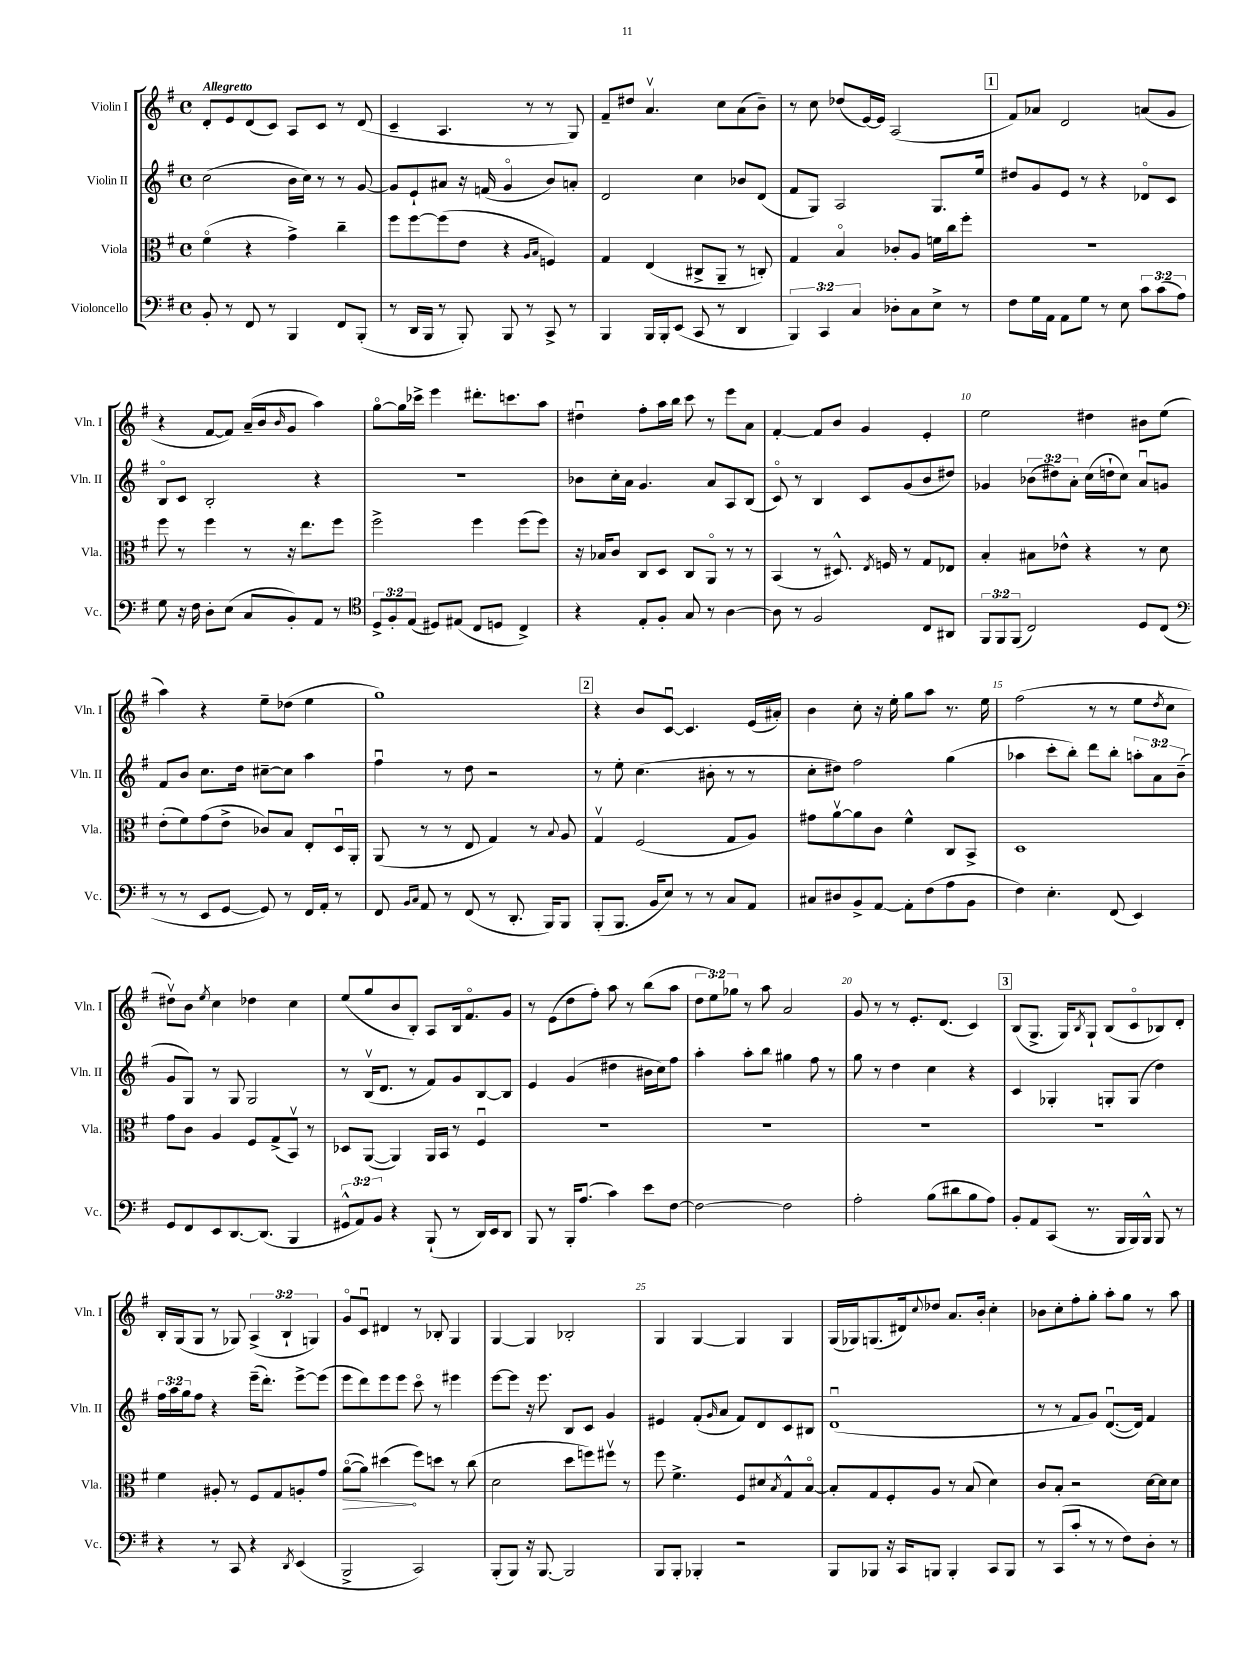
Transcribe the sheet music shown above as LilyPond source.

<<
\new StaffGroup <<
\new Staff = "s0" \with { instrumentName = "Violin I" shortInstrumentName = "Vln. I" } {
    \clef treble \key g \major \defaultTimeSignature \time 4/4 \override Staff.TupletNumber.text = #tuplet-number::calc-fraction-text \tempo "Allegretto"
    d'8-. e'8 d'8( c'8) a8 c'8 r8 d'8( |
    c'4-- a4. r8 r8 g8) |
    fis'8-- dis''8 a'4.\upbow c''8 a'8( b'8--) |
    r8 c''8 des''8( e'16~) e'16 a2( |
    \mark \markup { \box "1" } fis'8) aes'8 d'2 a'8( g'8 |
    r4 fis'8~ fis'8) a'16--( b'16 \grace { b'16 } g'8 a''4) |
    g''8~\flageolet g''16 ces'''16-> e'''4 dis'''8.-. c'''8. a''8 |
    dis''4\downbow fis''8-. a''16 b''16 c'''8 r8 e'''8 a'8 |
    fis'4~-. fis'8 b'8 g'4 e'4-. |
    e''2 dis''4 bis'8 e''8( |
    a''4) r4 e''8-- des''8( e''4 |
    g''1) |
    \mark \markup { \box "2" } r4 b'8 c'8~\downbow c'4. e'16( ais'16-.) |
    b'4 c''8-. r16 e''16-. g''8 a''8 r8. e''16 |
    fis''2( r8 r8 e''8 \acciaccatura { d''8 } c''8 |
    dis''8\upbow) b'8 \acciaccatura { e''8 } c''4 des''4 c''4 |
    e''8( g''8 b'8 b8-.) a8 b16 fis'8.\flageolet g'8 |
    r8 e'8( d''8 fis''8-.) a''8 r8 b''8( a''8 |
    \tuplet 3/2 { d''8 e''8) ges''8 } r8 a''8 a'2 |
    g'8 r8 r8 e'8.-. d'8.( c'4) |
    \mark \markup { \box "3" } b8( g8.-> g16) \acciaccatura { b8 } g8-! b8( c'8\flageolet bes8) d'8-. |
    b16-. g16( g8 r8 ges8) \tuplet 3/2 { a4->( b4-! g4) } |
    g'8\flageolet c'8\downbow dis'4 r8 bes8-. g4 |
    g4~ g4 bes2-. |
    g4 g4~ g4 g4 |
    g16( ges16) g8.( dis'16) \appoggiatura { c''8 } des''8 a'8. b'16-. c''4-. |
    bes'8 c''8-. fis''8-. g''8-. a''8-. g''8 r8 a''8 \bar "|." |
}
\new Staff = "s1" \with { instrumentName = "Violin II" shortInstrumentName = "Vln. II" } {
    \clef treble \key g \major \defaultTimeSignature \time 4/4 \override Staff.TupletNumber.text = #tuplet-number::calc-fraction-text
    c''2( b'16 c''16) r8 r8 g'8~ |
    g'8 e'8-! ais'8 r16 f'16( g'4\flageolet b'8) a'8-. |
    d'2 c''4 bes'8 d'8( |
    fis'8 g8) a2 g8. e''16 |
    \mark \markup { \box "1" } dis''8 g'8 e'8 r8 r4 des'8\flageolet c'8 |
    b8\flageolet c'8 b2-. r4 |
    R1 |
    bes'8 c''16-. a'16 g'4. a'8 a8 b8( |
    c'8\flageolet) r8 b4 c'8 g'8( b'8 dis''8) |
    ges'4 \tuplet 3/2 { bes'8( dis''8) a'8-. } c''16( d''16-! c''8) a'8\downbow g'8 |
    fis'8 b'8 c''8. d''16 cis''8~-- cis''8 a''4 |
    fis''4\downbow r8 d''8 r2 |
    \mark \markup { \box "2" } r8 e''8-. c''4.( bis'8-. r8 r8 |
    c''8-. dis''8) fis''2 g''4( |
    aes''4 c'''8-. b''8-.) d'''8 b''8-. \tuplet 3/2 { a''8-. a'8 b'8--( } |
    g'8 g8) r8 g8 g2 |
    r8 b16\upbow( d'8. r8 fis'8) g'8 b8~ b8 |
    e'4 g'4( dis''4 bis'16 c''16) fis''8 |
    a''4-. a''8-. b''8 gis''4 fis''8 r8 |
    g''8 r8 d''4 c''4 r4 |
    \mark \markup { \box "3" } c'4 ges4-. g8-. g8( d''4) |
    \tuplet 3/2 { fis''16 a''16 g''16 } fis''8 r4 e'''16--( d'''8.-.) e'''8~-> e'''8( |
    e'''8 d'''8) e'''8 e'''8 c'''8\flageolet r8 eis'''4 |
    e'''8~ e'''8 r16 e'''8. b8 c'8 g'4 |
    eis'4 fis'8-.( \grace { g'16 } a'8 fis'8) d'8 c'8 bis8 |
    d'1\downbow( |
    r8 r8 fis'8 g'8) d'8.~\downbow( d'16) fis'4 \bar "|." |
}
\new Staff = "s2" \with { instrumentName = "Viola" shortInstrumentName = "Vla." } {
    \clef alto \key g \major \defaultTimeSignature \time 4/4
    fis'4\flageolet( r4 g'4->) c''4-- |
    fis''8 fis''8~ fis''8( e'8 r4 \grace { a16 b16 } f4) |
    g4 e4( cis8-> a,8-- r8 c8-.) |
    g4 b4\flageolet ces'8-. a8 f'16 c''16 fis''8-. |
    \mark \markup { \box "1" } R1 |
    fis''8 r8 fis''4 r8 r16 e''8. fis''8 |
    fis''2-> fis''4 fis''8( fis''8) |
    r16 bes16 c'8 c8 d8 c8 a,8\flageolet r8 r8 |
    b,4( r8 dis8.-^) \acciaccatura { e8 } f16 r8 g8 ees8 |
    b4-. bis8 ees'8-^ r4 r8 d'8 |
    e'8-.( fis'8) g'8( e'8-> ces'8) b8 e8-. d16\downbow a,16-. |
    a,8( r8 r8 e8 g4) r8 \appoggiatura { b8 } a8 |
    \mark \markup { \box "2" } g4\upbow fis2( g8 a8) |
    gis'8 a'8~\upbow a'8 c'8 fis'4-^ c8 b,8-> |
    d1 |
    g'8 c'8 a4 fis8 g8->( b,8\upbow) r8 |
    des8 a,8~( a,4) a,16 b,16 r8 fis4\downbow |
    R1 |
    R1 |
    R1 |
    \mark \markup { \box "3" } R1 |
    fis'4 ais8-. r8 fis8 g8 a8-. g'8 |
    \once \override Hairpin.circled-tip = ##t a'8~\flageolet\>( a'8) dis''4\!( fis''8) d''8 r8 c''8( |
    d'2 d''8 f''8) fis''8\upbow r8 |
    fis''8 fis'4.-> fis8 dis'8 \acciaccatura { b8 } g8-^ b8~\flageolet |
    b8-. g8 fis8-. a8 r8 b8( d'4) |
    c'8 b8-. r2 d'16~ d'16 d'8 \bar "|." |
}
\new Staff = "s3" \with { instrumentName = "Violoncello" shortInstrumentName = "Vc." } {
    \clef bass \key g \major \defaultTimeSignature \time 4/4 \override Staff.TupletNumber.text = #tuplet-number::calc-fraction-text
    b,8-. r8 fis,8 r8 b,,4 fis,8 b,,8-.( |
    r8 d,16 b,,16 r8 b,,8-.) b,,8 r8 c,8-> r8 |
    b,,4 b,,16 b,,16-. e,8( c,8 r8 d,4 |
    \tuplet 3/2 { b,,4) c,4 c4 } des8-. c8 e8-> r8 |
    \mark \markup { \box "1" } fis8 g16 a,16 a,8 g8 r8 e8 \tuplet 3/2 { c'8 c'8( a8) } |
    g8 r16 fis16 d8-. e8( c8 b,8-.) a,8 r8 |
    \clef tenor \tuplet 3/2 { d8-> fis8-. e8( } dis8) eis8( c8 d8 c4->) |
    r4 e8-. fis8-. g8 r8 a4~ |
    a8 r8 fis2 c8 ais,8 |
    \tuplet 3/2 { fis,8 fis,8 fis,8( } c2) d8 c8( |
    \clef bass r8 r8 e,8 g,8~ g,8) r8 fis,16 a,16-. r8 |
    fis,8 \grace { b,16 c16 } a,8 r8 fis,8( r8 d,8.-. b,,16) b,,8 |
    \mark \markup { \box "2" } b,,8-.( b,,8. b,16 e8) r8 r8 c8 a,8 |
    cis8 dis8 b,8-> a,8~ a,8-. fis8( a8 b,8 |
    fis4) e4.-. fis,8( e,4) |
    g,8 fis,8 e,8 d,8.~ d,8.( b,,4 |
    \tuplet 3/2 { gis,8-^ a,8) b,8 } r4 b,,8-!( r8 d,16) e,16 d,8 |
    b,,8 r8 b,,16-. a8.( c'4) e'8 fis8~ |
    fis2~ fis2 |
    a2-. b8( dis'8 b8 a8) |
    \mark \markup { \box "3" } b,8-. a,8 c,8( r8. b,,16 b,,16) b,,16-^ b,,8 r8 |
    r4 r8 c,8 r4 \acciaccatura { d,8 } e,4( |
    b,,2-> c,2) |
    b,,8-.( b,,8) r16 b,,8.~ b,,2 |
    b,,8 b,,8-. bes,,4-. r2 |
    b,,8 bes,,8 r16 c,16 b,,8 b,,4-. c,8 b,,8 |
    r8 c,8( c'8-. r8 r8 fis8) d8-. r8 \bar "|." |
}
>>
>>
\layout { \context { \Score \override BarNumber.break-visibility = ##(#f #t #t) barNumberVisibility = #(every-nth-bar-number-visible 5) } }
